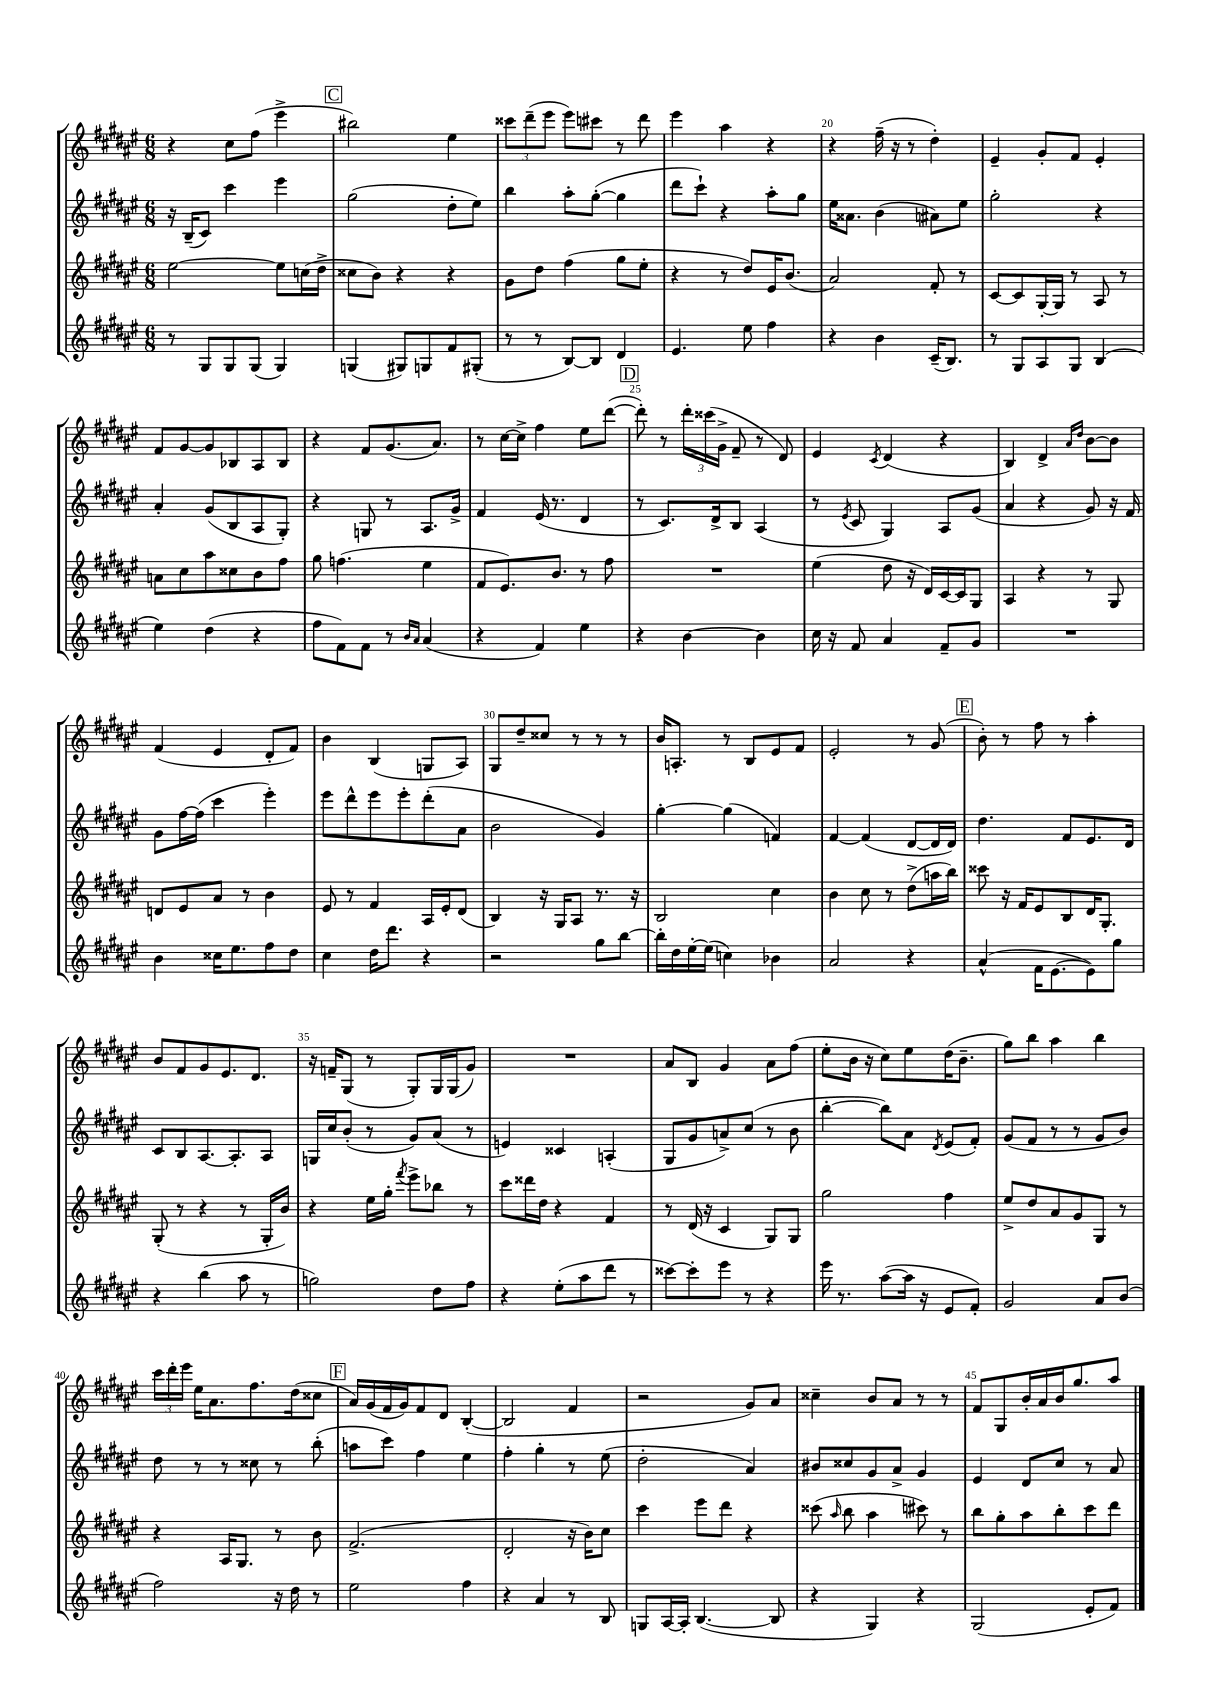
<<
\new StaffGroup <<
\new Staff = "s0" {
    \clef treble \key fis \major \numericTimeSignature \time 6/8
    \autoBeamOff r4 cis''8[ fis''8]( eis'''4-> |
    \mark \markup { \box "C" } bis''2) eis''4 |
    \tuplet 3/2 { cisis'''8[ dis'''8--( eis'''8] } eis'''8[) cis'''8] r8 dis'''8 |
    eis'''4 ais''4 r4 |
    r4 fis''16--( r16 r8 dis''4-.) |
    eis'4-- gis'8[-. fis'8] eis'4-. |
    fis'8[ gis'8~ gis'8 bes8 ais8 bes8] |
    r4 fis'8[ gis'8.( ais'8.]) |
    r8 cis''16[~ cis''16]-> fis''4 eis''8[ dis'''8]~( |
    \mark \markup { \box "D" } dis'''8-.) r8 \tuplet 3/2 { dis'''16[-. cisis'''16( gis'16]-> } fis'8-- r8 dis'8) |
    eis'4 \acciaccatura { cis'8 } dis'4( r4 |
    b4) dis'4-> \grace { ais'16[ dis''16] } b'8[~ b'8] |
    fis'4( eis'4 dis'8[-. fis'8]) |
    b'4 b4( g8[ ais8]) |
    gis8[ dis''8-- cisis''8] r8 r8 r8 |
    b'16[ a8.]-. r8 b8[ eis'8 fis'8] |
    eis'2-. r8 gis'8( |
    \mark \markup { \box "E" } b'8-.) r8 fis''8 r8 ais''4-. |
    b'8[ fis'8 gis'8 eis'8. dis'8.] |
    r16 f'16[-- gis8]( r8 gis8[-.) gis16 gis16( gis'8]) |
    R2. |
    ais'8[ b8] gis'4 ais'8[ fis''8]( |
    eis''8[-. b'16] r16 cis''8[) eis''8 dis''16( b'8.]-- |
    gis''8[) b''8] ais''4 b''4 |
    \tuplet 3/2 { cis'''16[ dis'''16-. eis'''16] } eis''16[ ais'8. fis''8. dis''16( cisis''8] |
    \mark \markup { \box "F" } ais'16[) gis'16( fis'16 gis'16) fis'8 dis'8] b4~-.( |
    b2 fis'4 |
    r2 gis'8[) ais'8] |
    cisis''4-- b'8[ ais'8] r8 r8 |
    fis'8[ gis8 b'16-. ais'16 b'16 gis''8. ais''8] \bar "|." |
}
\new Staff = "s1" {
    \clef treble \key fis \major \numericTimeSignature \time 6/8
    \autoBeamOff r16 b16[--( cis'8]) cis'''4 eis'''4 |
    \mark \markup { \box "C" } gis''2( dis''8[-. eis''8]) |
    b''4 ais''8[-. gis''8]~-.( gis''4 |
    dis'''8[ cis'''8]-!) r4 ais''8[-. gis''8] |
    eis''16[ aisis'8.] b'4( ais'8[) eis''8] |
    gis''2-. r4 |
    ais'4-. gis'8[( b8 ais8 gis8]-.) |
    r4 g8 r8 ais8.[ gis'16]-> |
    fis'4 eis'16( r8. dis'4 |
    \mark \markup { \box "D" } r8 cis'8.[) dis'16-> b8] ais4( |
    r8 \acciaccatura { eis'8 } cis'8 gis4) ais8[ gis'8]( |
    ais'4 r4 gis'8) r16 fis'16 |
    gis'8[ fis''16~ fis''16]( cis'''4 eis'''4-.) |
    eis'''8[ dis'''8-^ eis'''8 eis'''8-. dis'''8-.( ais'8] |
    b'2 gis'4) |
    gis''4~-. gis''4( f'4) |
    fis'4~ fis'4( dis'8[~ dis'16 dis'16]) |
    \mark \markup { \box "E" } dis''4. fis'8[ eis'8. dis'16] |
    cis'8[ b8 ais8.~ ais8.-. ais8] |
    g16[ cis''16 b'8]-.( r8 gis'8[) ais'8]( r8 |
    e'4) cisis'4 a4-.( |
    gis8[ gis'8 a'8->) cis''8]( r8 b'8 |
    b''4~-. b''8[) ais'8] \acciaccatura { dis'8 } eis'8[( fis'8]-.) |
    gis'8[( fis'8] r8 r8 gis'8[ b'8]) |
    dis''8 r8 r8 cisis''8 r8 b''8-.( |
    \mark \markup { \box "F" } a''8[ cis'''8]) fis''4 eis''4 |
    fis''4-. gis''4-. r8 eis''8( |
    dis''2-. ais'4) |
    bis'8[ cisis''8 gis'8 ais'8]-> gis'4 |
    eis'4 dis'8[ cis''8] r8 ais'8 \bar "|." |
}
\new Staff = "s2" {
    \clef treble \key fis \major \numericTimeSignature \time 6/8
    \autoBeamOff eis''2~ eis''8[ c''16( dis''16]-> |
    \mark \markup { \box "C" } cisis''8[ b'8]) r4 r4 |
    gis'8[ dis''8] fis''4( gis''8[ eis''8]-. |
    r4 r8 dis''8[) eis'16 b'8.]( |
    ais'2) fis'8-. r8 |
    cis'8[~ cis'8 gis16~-. gis16] r8 ais8 r8 |
    a'8[ cis''8 ais''8 cisis''8 b'8 fis''8] |
    gis''8 f''4.( eis''4 |
    fis'8[ eis'8.) b'8.] r8 fis''8 |
    \mark \markup { \box "D" } R2. |
    eis''4( dis''8 r16 dis'16[) cis'16~ cis'16 gis8] |
    ais4 r4 r8 gis8 |
    d'8[ eis'8 ais'8] r8 b'4 |
    eis'8 r8 fis'4 ais16[ eis'16-. dis'8]( |
    b4) r16 gis16[ ais8] r8. r16 |
    b2 cis''4 |
    b'4 cis''8 r8 dis''8[->( a''16 b''16]) |
    \mark \markup { \box "E" } cisis'''8 r16 fis'16[ eis'8 b8 dis'16 gis8.]-. |
    gis8-.( r8 r4 r8 gis16[-. b'16]) |
    r4 eis''16[ gis''16]-. \acciaccatura { fis'''8 } eis'''8[-> bes''8] r8 |
    cis'''8[ disis'''16 dis''16] r4 fis'4 |
    r8 dis'16( r16 cis'4 gis8[) gis8] |
    gis''2 fis''4 |
    eis''8[-> dis''8 ais'8 gis'8 gis8] r8 |
    r4 ais16[ gis8.] r8 b'8 |
    \mark \markup { \box "F" } fis'2.->( |
    dis'2-. r16 b'16[) cis''8] |
    cis'''4 eis'''8[ dis'''8] r4 |
    cisis'''8( \grace { ais''16 } b''8 ais''4 cis'''8) r8 |
    b''8[ gis''8-. ais''8 b''8-. cis'''8 dis'''8] \bar "|." |
}
\new Staff = "s3" {
    \clef treble \key fis \major \numericTimeSignature \time 6/8
    \autoBeamOff r8 gis8[ gis8 gis8]( gis4) |
    \mark \markup { \box "C" } g4( gis8[) g8 fis'8 gis8]-.( |
    r8 r8 b8[~) b8] dis'4 |
    eis'4. eis''8 fis''4 |
    r4 b'4 cis'16[--( b8.]) |
    r8 gis8[ ais8 gis8] b4( |
    eis''4) dis''4( r4 |
    fis''8[ fis'8) fis'8] r8 \grace { b'16[ ais'16] } ais'4( |
    r4 fis'4) eis''4 |
    \mark \markup { \box "D" } r4 b'4~ b'4 |
    cis''16 r16 fis'8 ais'4 fis'8[-- gis'8] |
    R2. |
    b'4 cisis''16[ eis''8. fis''8 dis''8] |
    cis''4 dis''16[ dis'''8.] r4 |
    r2 gis''8[ b''8]~ |
    b''16[-. dis''16 eis''16~-. eis''16]( c''4) bes'4 |
    ais'2 r4 |
    \mark \markup { \box "E" } ais'4-^( fis'16[ eis'8.~ eis'8) gis''8] |
    r4 b''4( ais''8 r8 |
    g''2) dis''8[ fis''8] |
    r4 eis''8[-.( ais''8 dis'''8] r8 |
    cisis'''8[~) cisis'''8-. eis'''8] r8 r4 |
    eis'''16 r8. ais''8[~( ais''16] r16 eis'8[ fis'8]-.) |
    gis'2 ais'8[ b'8]( |
    fis''2) r16 dis''16 r8 |
    \mark \markup { \box "F" } eis''2 fis''4 |
    r4 ais'4 r8 b8 |
    g8[ ais16~ ais16]-. b4.~( b8 |
    r4 gis4) r4 |
    gis2( eis'8[-. fis'8]) \bar "|." |
}
>>
>>
\layout { \context { \Score currentBarNumber = #16 \override BarNumber.break-visibility = ##(#f #t #t) barNumberVisibility = #(every-nth-bar-number-visible 5) } }
